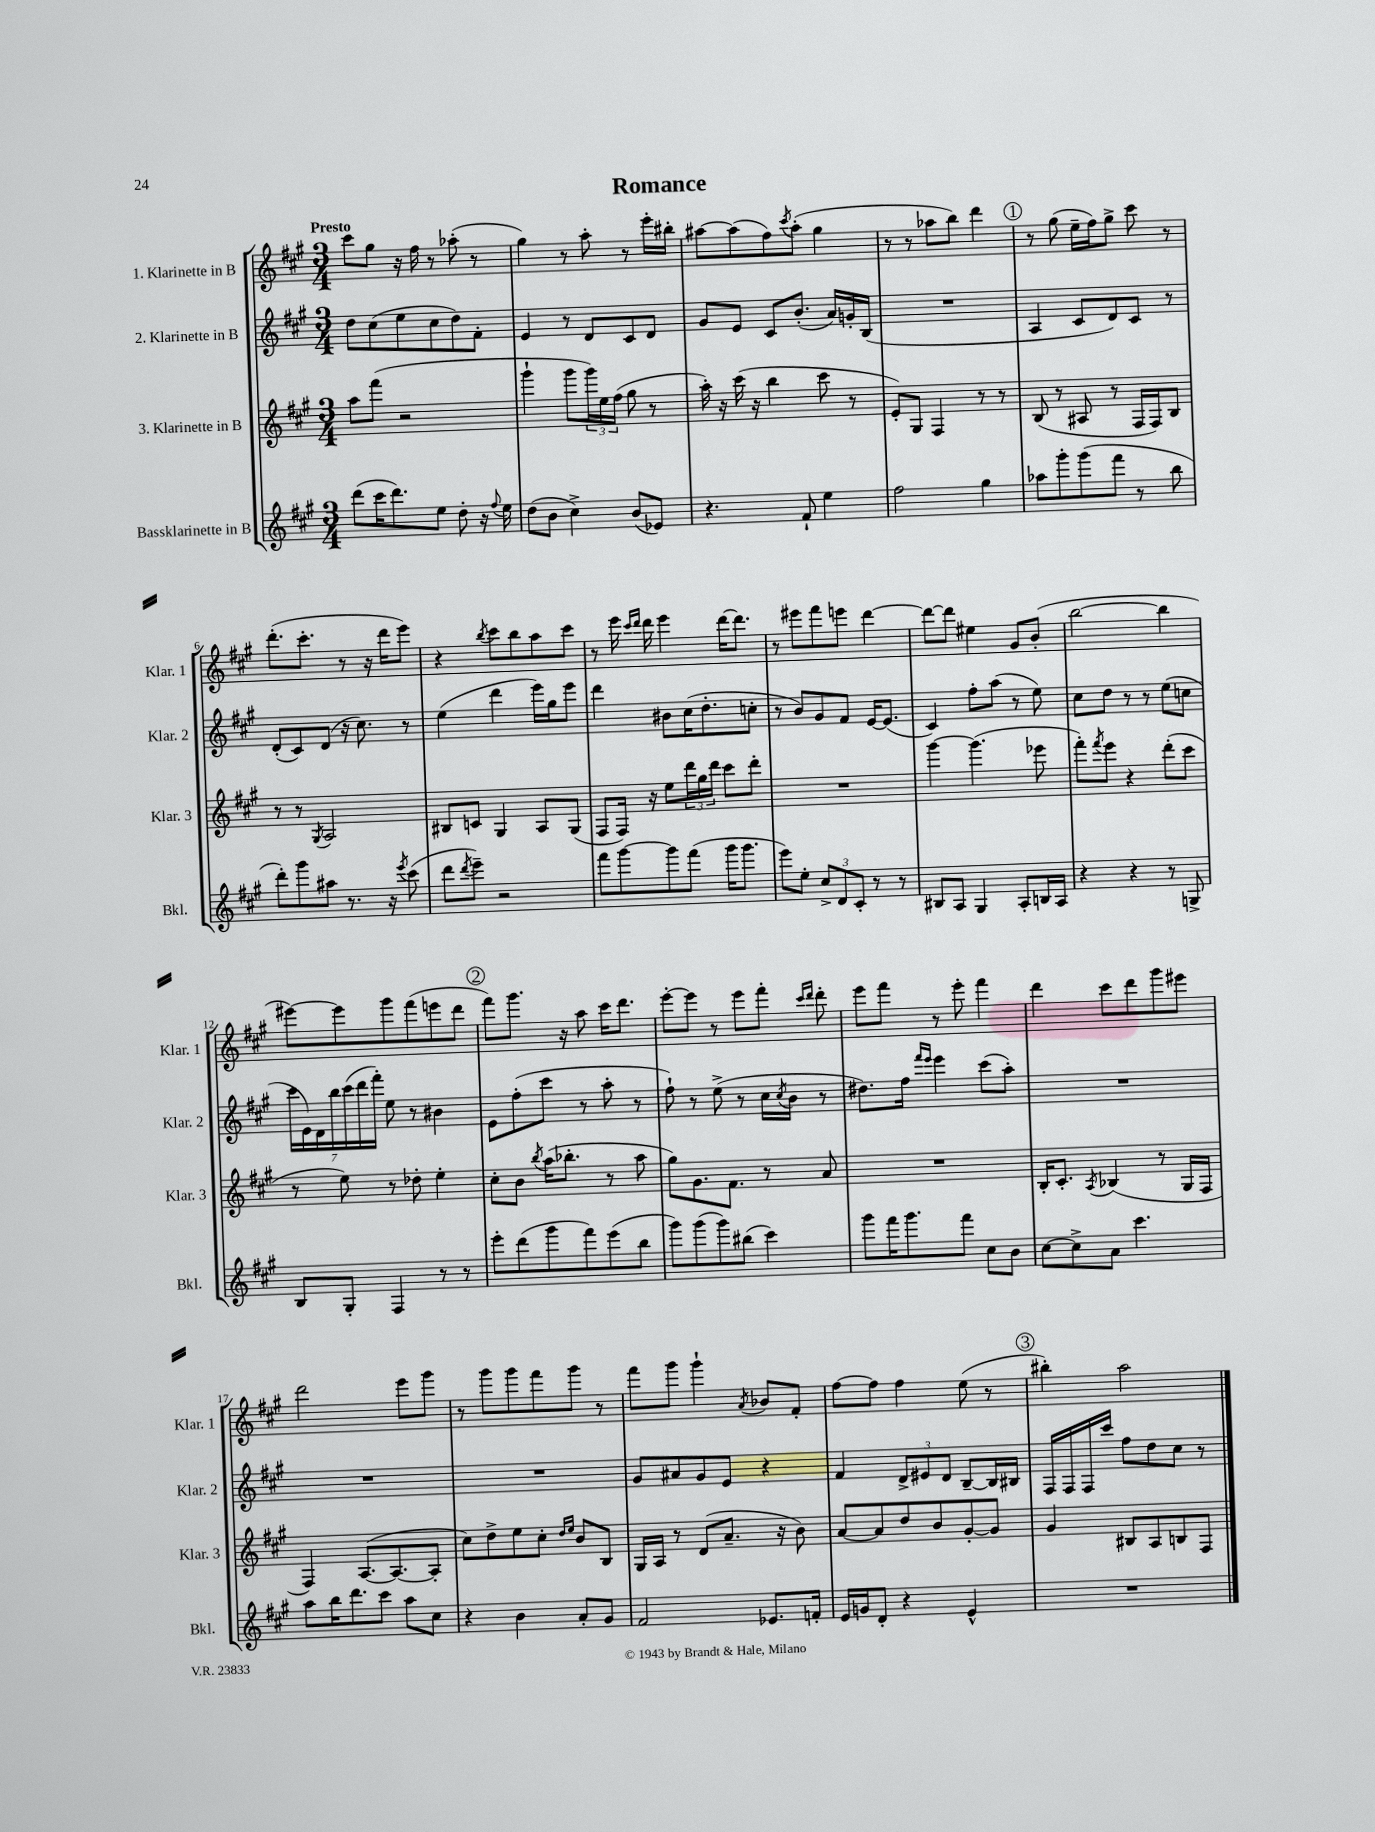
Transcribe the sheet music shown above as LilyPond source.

\header { title = "Romance" }
<<
\new StaffGroup <<
\new Staff = "s0" \with { instrumentName = "1. Klarinette in B" shortInstrumentName = "Klar. 1" } {
    \clef treble \key a \major \numericTimeSignature \time 3/4 \tempo "Presto"
    cis'''8 gis''8 r16 fis''16 r8 aes''8-.( r8 |
    gis''4) r8 a''8-. r8 e'''16-. bis''16-. |
    ais''8~ ais''8( fis''8) \acciaccatura { cis'''8 } ais''8-.( gis''4 |
    r8 r8 aes''8 b''8) d'''4 |
    \mark \markup { \circle "1" } r8 gis''8( e''16-- fis''16) gis''8-> cis'''8 r8 |
    d'''8.-.( cis'''8.-. r8 r16 d'''16 e'''8) |
    r4 \acciaccatura { b''8 } cis'''8 b''8 a''8 cis'''8 |
    r8 e'''16 \grace { cis'''16 d'''16 } d'''16 e'''4 d'''16~ d'''8. |
    r8 eis'''8 fis'''8 e'''8 d'''4~ |
    d'''8~ d'''8 eis''4 gis'8 b'8-.( |
    b''2~ b''4 |
    eis'''8~) eis'''8 gis'''8 fis'''8( e'''8 d'''8 |
    \mark \markup { \circle "2" } fis'''8) gis'''8. r16 a''8 cis'''16 d'''8. |
    e'''8~-. e'''8 r8 e'''8 fis'''8-. \grace { cis'''16 d'''16 } d'''8-. |
    e'''8 fis'''8 r8 e'''8-. fis'''4 |
    d'''4 cis'''8 d'''8 gis'''8 eis'''8 |
    d'''2 e'''8 gis'''8 |
    r8 gis'''8 gis'''8 fis'''8 gis'''8 r8 |
    fis'''8 gis'''8 gis'''4-! \acciaccatura { a'8 } bes'8 fis'8-. |
    fis''8~ fis''8 fis''4 e''8( r8 |
    \mark \markup { \circle "3" } bis''4-.) a''2 \bar "|." |
}
\new Staff = "s1" \with { instrumentName = "2. Klarinette in B" shortInstrumentName = "Klar. 2" } {
    \clef treble \key a \major \numericTimeSignature \time 3/4
    d''8 cis''8( e''8 cis''8 d''8) fis'8-. |
    e'4 r8 d'8 cis'8 d'8 |
    gis'8 e'8 cis'8 b'8.-.( a'16) g'16-. b16( |
    R2. |
    \mark \markup { \circle "1" } a4 cis'8 d'8) cis'8 r8 |
    d'8-.( cis'8) d'8( r16 cis''8.) r8 |
    e''4( d'''4 e'''16) gis''16 e'''8 |
    d'''4 bis'8 cis''16( d''8.-. c''8-. |
    r8 b'8) gis'8 fis'8 e'16~ e'8.( |
    cis'4) fis''8-. a''8( r8 e''8) |
    cis''8 d''8 r8 r8 e''8( c''8 |
    \tuplet 7/4 { cis'''16 e'16) d'16 b''16 cis'''16( d'''16 fis'''16-.) } e''8 r8 bis'4 |
    \mark \markup { \circle "2" } e'8 fis''8-.( cis'''8 r8 a''8-. r8 |
    fis''8-!) r8 e''8->( r8 cis''16 \acciaccatura { cis''8 } b'16 r8 |
    dis''8.) fis''16 \grace { fis'''16 e'''16 } e'''4 cis'''8( a''8-.) |
    R2. |
    R2. |
    R2. |
    gis'8 ais'8 gis'8 e'8 r4 |
    fis'4 \tuplet 3/2 { d'8-> eis'8 d'8 } b8~-- b16 bis16 |
    \mark \markup { \circle "3" } fis16 fis16 fis16 cis'''16 fis''8 d''8 cis''8 r8 \bar "|." |
}
\new Staff = "s2" \with { instrumentName = "3. Klarinette in B" shortInstrumentName = "Klar. 3" } {
    \clef treble \key a \major \numericTimeSignature \time 3/4
    a''8 fis'''8( r2 |
    gis'''4-! gis'''8 \tuplet 3/2 { gis'''16) e''16 fis''16( } gis''8 r8 |
    a''16-.) r16 cis'''16( r16 b''4 cis'''8 r8 |
    e'8-.) gis8 fis4 r8 r8 |
    \mark \markup { \circle "1" } b8( r8 ais8 r8 fis16 fis16) b8 |
    r8 r8 \acciaccatura { gis8 } a2 |
    bis8 c'8 gis4 a8 gis8( |
    fis8 fis16) r16 e''8 \tuplet 3/2 { d'''16 gis''16 d'''16 } cis'''8 d'''8-. |
    R2. |
    gis'''4~ gis'''4.( ees'''8 |
    fis'''8-.) \acciaccatura { fis'''8 } e'''8 r4 d'''8-.( cis'''8 |
    r8 e''8) r8 des''8-. e''4-. |
    \mark \markup { \circle "2" } cis''8-. b'8 \acciaccatura { b''8 } a''16( bes''8.-. r8 a''8 |
    gis''8) gis'8. fis'8. r8 a'8 |
    R2. |
    b16-. cis'8.-. \acciaccatura { a8 } bes4( r8 gis16 fis16 |
    fis4) a8.~( a8.~ a8-. |
    cis''8) d''8-> e''8 cis''8-. \grace { d''16 e''16 } b'8 b8 |
    gis16 a16 r8 d'8( a'8.-- r16 b'8) |
    a'8~ a'8 d''8 b'8 gis'8~-. gis'8 |
    \mark \markup { \circle "3" } gis'4 bis8 a8 b8 fis8 \bar "|." |
}
\new Staff = "s3" \with { instrumentName = "Bassklarinette in B" shortInstrumentName = "Bkl." } {
    \clef treble \key a \major \numericTimeSignature \time 3/4
    d'''8( cis'''16 d'''8.) e''8 d''8-. r16 \appoggiatura { fis''8 } e''16 |
    d''8( b'8 cis''4->) b'8( ees'8) |
    r4. fis'8-! e''4 |
    fis''2 gis''4 |
    \mark \markup { \circle "1" } aes''8 gis'''8-. gis'''8( fis'''8 r8 b''8 |
    d'''8-.) gis'''8 ais''8 r8. r16 \acciaccatura { e'''8 } cis'''8( |
    d'''8 \acciaccatura { d'''8 } e'''8--) r2 |
    fis'''8 gis'''8~ gis'''8 fis'''8( gis'''16 gis'''8. |
    e'''8) e''8-. \tuplet 3/2 { cis''8-> d'8 cis'8-. } r8 r8 |
    bis8 a8 gis4 a8-. b16 a16 |
    r4 r4 r8 g8-> |
    b8 gis8-. fis4 r8 r8 |
    \mark \markup { \circle "2" } e'''8-. d'''8( gis'''8 fis'''8) e'''8( b''8 |
    gis'''8) gis'''8( gis'''8) bis''8( cis'''4) |
    gis'''8 fis'''16 gis'''8. fis'''8 cis''8 b'8 |
    cis''8~ cis''8-> a'8 cis'''4. |
    a''8 b''16 d'''8. cis'''8 a''8 cis''8 |
    r4 b'4 a'8-. gis'8 |
    fis'2 ees'8. f'16-. |
    e'16 g'16 d'8-. r4 e'4-^ |
    \mark \markup { \circle "3" } R2. \bar "|." |
}
>>
>>
